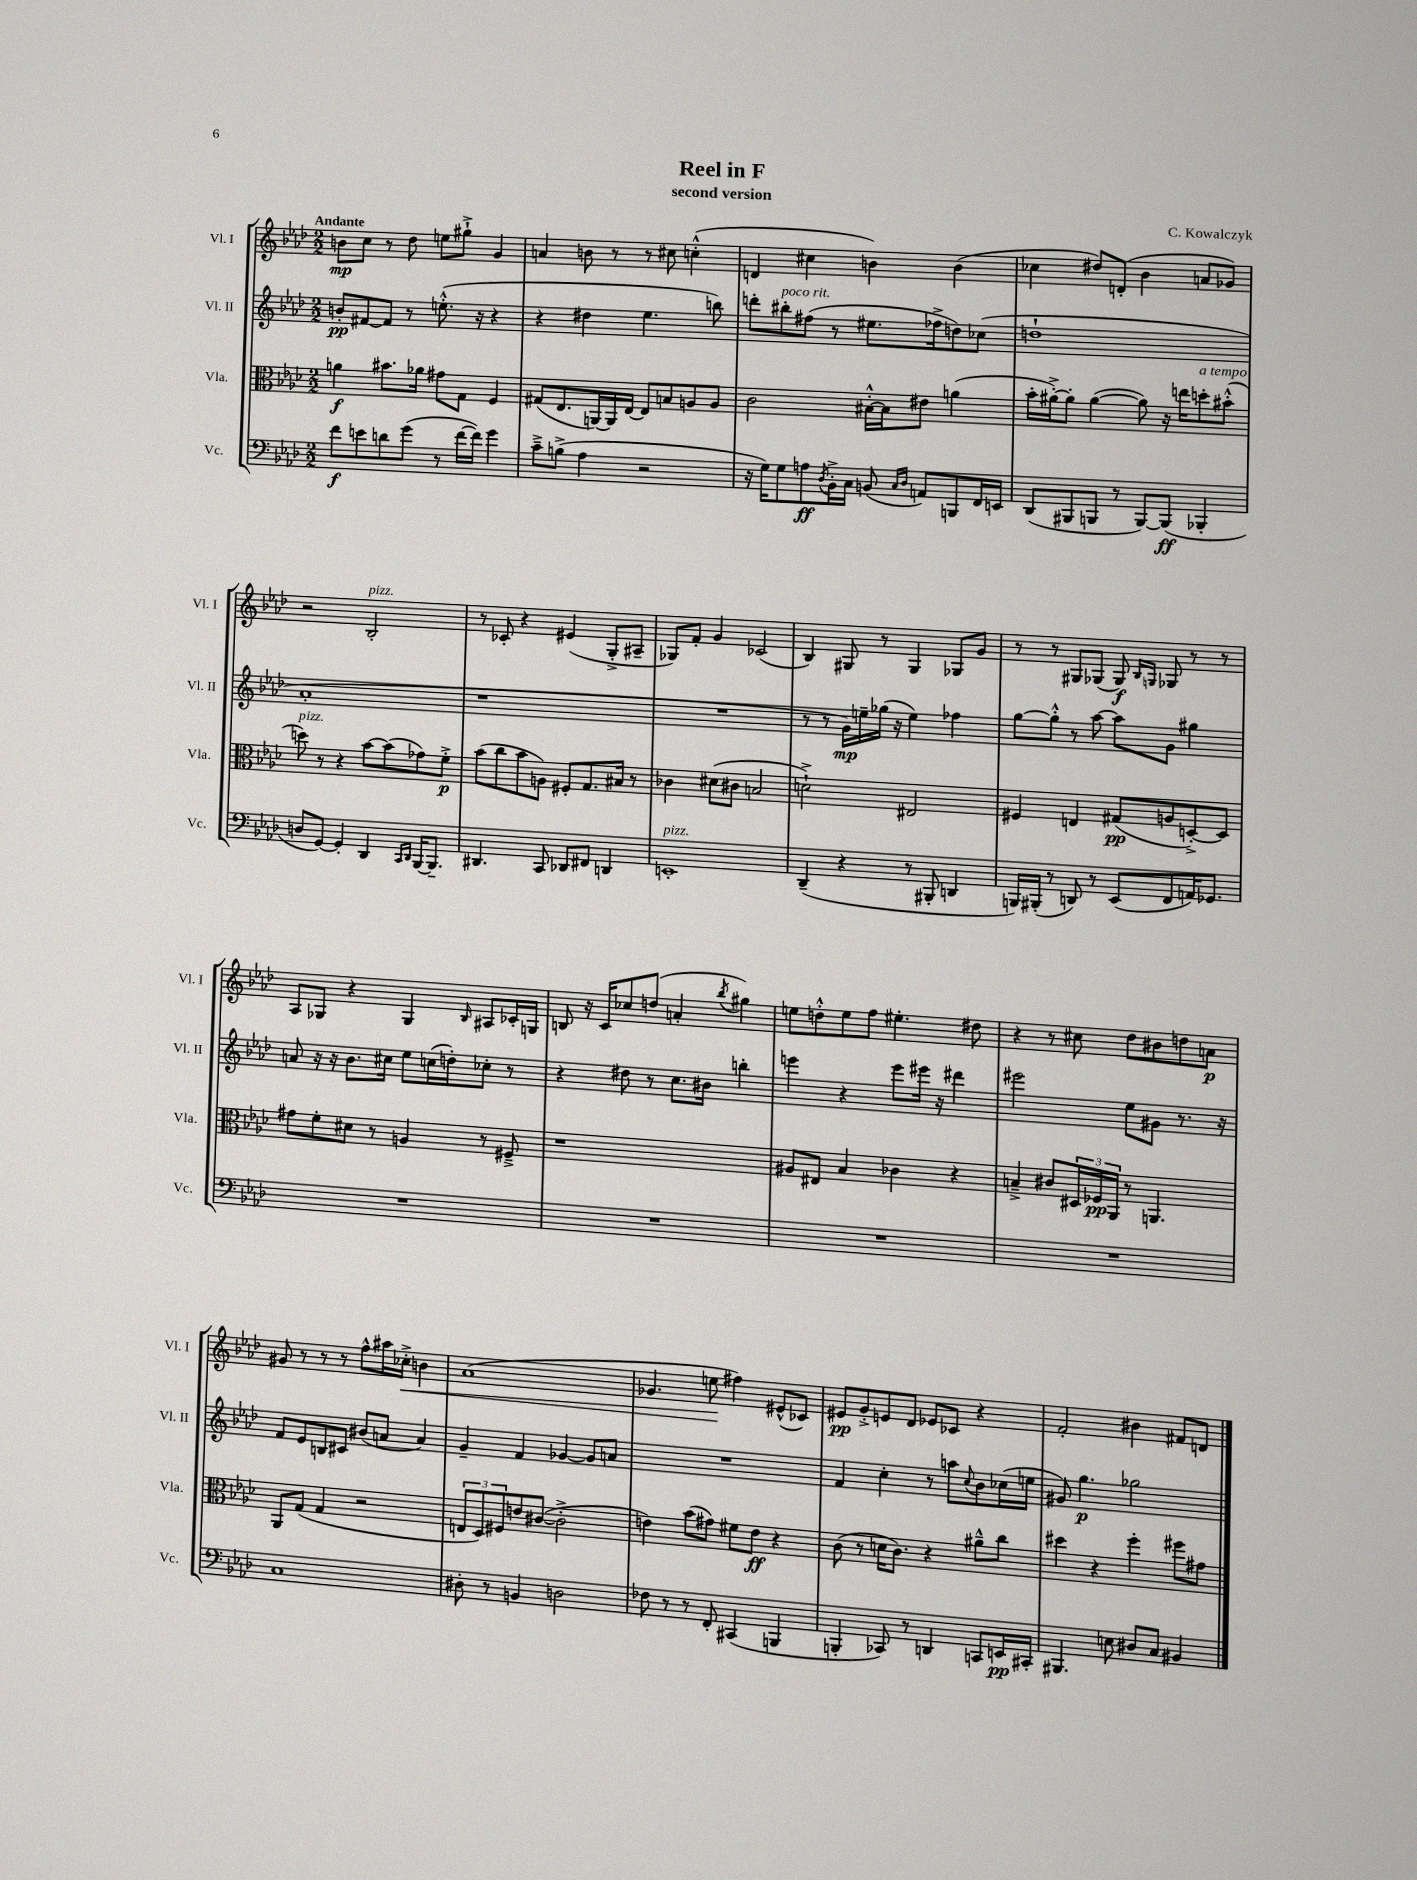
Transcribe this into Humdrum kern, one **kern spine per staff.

**kern	**kern	**kern	**kern
*staff4	*staff3	*staff2	*staff1
*clefF4	*clefC3	*clefG2	*clefG2
*k[b-e-a-d-]	*k[b-e-a-d-]	*k[b-e-a-d-]	*k[b-e-a-d-]
*M2/2	*M2/2	*M2/2	*M2/2
8f\L	4a\	8b'/L	8b\L
8e\	.	[8f#/	8cc\J
8d\	8.b#\L	8f#/]J	8r
(8g\J	.	8r	8dd-\
.	16a-\Jk	.	.
8r	8g#\L	(8.ee'^^\	8ee\L
[16f\LL	8G\J	.	8gg#`^\J
16f\]JJ)	.	16r	.
4g\	4F/	4r	4g/
=	=	=	=
8c~^\L	(8G#/L	4r	4a/
(8B^\J	8.E-/	.	.
4A-\	.	4dd#\	8b\
.	[16AA/L)	.	.
.	16AA/]	.	8r
.	[16E-/JJ	.	.
2r	8E-/]L	4.ee-\	8r
.	8B/	.	8cc#\
.	8A/	.	(4cc'^^\
.	8A/J	8bb\)	.
=	=	=	=
16r	2c\	8ddd'\L	4d/
16G\LK)	.	.	.
8G\	.	8bb#'\	.
8A\	.	(8ff#\J	4cc#\
8qD-/	.	.	.
16BB-'^\L	.	8r	.
16C\JJ	.	.	.
(8BB/	[16B#'^^\LL	8.ee#\L	4b\)
.	16B#\]J	.	.
16qqC/LL	.	.	.
16qqD-/JJ	.	.	.
8AA/L)	8e#\J	.	.
.	.	16ff-^\k	.
8BBB/	(4a\	8dd\)	(4b\
16FF/L	.	(8cc-\J	.
16EE/JJ	.	.	.
=	=	=	=
(8DD-/L	16b-'\LL	1dd`	4cc-\
.	[16a#'^\J)	.	.
8BBB#/	8a#'\]J	.	.
8BBB/J	([4a#\	.	8dd#/L)
8r	.	.	(8d'/J
[8BBB/L)	8a#\])	.	4b-\
(8BBB/]J	16r	.	.
.	16ee\LK	.	.
4BBB-'/	8dd'\	.	8a/L
.	(8b#'^^\J	.	8g-/J)
=	=	=	=
8D/L	8dd\)	1a-'	2r
[8GG/J)	8r	.	.
4GG'/]	4r	.	.
4DD-/	[8b-\L	.	2B-'/
.	(8b-\]	.	.
16qqCC/LL	.	.	.
16qqDD-/JJ	.	.	.
[16BBB-/LK	8g-\)	.	.
8.BBB-~/]J	.	.	.
.	8f'^\J	.	.
=	=	=	=
4.DD#/	(8b-\L	1r	8r
.	8cc\	.	8c-'/
.	8b-\	.	4r
8CC/	8A\J)	.	.
8DD-/L	8F#'/L	.	(4e#/
8FF#/J	8.G/	.	.
4DD/	.	.	8G'^/L
.	16B#/Jk	.	.
.	8r	.	8A#~/J
=	=	=	=
1EE'	4c-\	1r	8G-/L)
.	.	.	8f'/J
.	(8d#\L	.	4g/
.	8c#\J	.	.
.	2B/	.	(2c-/
=	=	=	=
(4DD-~/	2d`^\)	8r	4B-/)
.	.	8r	.
4r	.	16g\LL)	8G#/
.	.	16ee~\	.
.	.	(16gg-\JJ	8r
.	.	16r	.
8r	2E#/	4ee\)	4G#/
8BBB#'/	.	.	.
4DD/	.	4ff-\	8G-/L
.	.	.	8g/J
=	=	=	=
16BBB/LL)	4F#/	[8gg\L	8r
(16BBB#'/JJ	.	.	.
8r	.	8gg'^^\]J	8r
8DD/)	4E/	8r	8G#/L
8r	.	[8aa-\	(8G-/J
(8EE-/L	(8G#/L	8aa-\]L	8G-/)
.	.	.	16qqB-/LL
.	.	.	16qqG/JJ
8FF/	8A/	8g\J	8G-/
16AA/K)	[8D'^/)	4gg#\	8r
8.GG-/J	.	.	.
.	8D/]J	.	8r
=	=	=	=
1r	8g#\L	8a/	8A-/L
.	8f'\	16r	8G-/J
.	.	16r	.
.	8d#\J	8.b-\L	4r
.	8r	.	.
.	.	16cc#\Jk	.
.	4A/	8ee-\L	4G-/
.	.	(16cc\L	.
.	.	16dd'\J)	.
.	.	.	16qqB-/
.	8r	8cc-'\J	8A#/L
.	8F#~^/	8r	16c-'/L
.	.	.	16G/JJ
=	=	=	=
1r	1r	4r	8B/
.	.	.	16r
.	.	.	16c/LK
.	.	8dd#\	8cc-/
.	.	8r	(8dd/J
.	.	8.cc\L	4a'/
.	.	16b#\Jk	.
.	.	.	8qbb-/
.	.	4bb'\	4gg#\)
=	=	=	=
1r	8A#/L	4eee\	8ee\L
.	8E#/J	.	8dd'^^\
.	4B-/	4r	8ee\
.	.	.	8ff\J
.	4c-\	8eee\L	4.ee#'\
.	.	16eee#\Jk	.
.	.	16r	.
.	4r	4ddd#\	.
.	.	.	8dd#\
=	=	=	=
1r	4B~^/	2eee#\	4r
.	8c#/L	.	8r
.	24D#/L	.	8cc#\
.	24F-/	.	.
.	24AA-/JJ	.	.
.	8r	8ee-\L	8dd-\L
.	4.AA/	8g#\J	8b#\
.	.	8.r	8dd\
.	.	.	8a\J
.	.	16r	.
=	=	=	=
1C	8AA-/L	8f/L	8g#/
.	(8G/J	8e-/	8r
.	4G/	8B/	8r
.	.	8c#/J	8r
.	2r	(8b#/L	8ff^^\L
.	.	8a/J	16aa#\L
.	.	.	16cc-'^\JJ
.	.	4a/)	4b\
=	=	=	=
8D#'\	12E/L	4g~/	(1a-
.	12D-/)	.	.
8r	.	.	.
.	12F#/	.	.
4BB/	8e/	4f/	.
.	([8c#/J	.	.
2D\	2c#'^\]	[4g-/	.
.	.	8g-/]L	.
.	.	8a/J	.
=	=	=	=
8F-\	4e\)	1r	4.g-/
8r	.	.	.
8r	(8b-\L	.	.
8FF'/	8g#\J)	.	8ee\
(4CC#/	8f#\L	.	4ff#\)
.	8e\J	.	.
4BBB/	4r	.	(8e#^^/L
.	.	.	8c-/J)
=	=	=	=
4BBB'/	(8c\	4f/	8e#/L
.	8r	.	8g'^/
8CC-/)	16d\LK	4cc'\	8e/
.	8.c\J)	.	.
8r	.	.	8d-/J
4DD/	4r	8r	8e-/L
.	.	8aa\L	8c-/J
.	.	8qqcc/	.
8CC/L	8a#~^^\L	8b-\	4r
16EE/L	8cc\J	(16cc-\L	.
16CC#'/JJ	.	16ee\JJ	.
=	=	=	=
4.BBB#/	4dd#\	8g#/)	2f'/
.	.	4.gg\	.
.	4r	.	.
8E\	.	.	.
8D#/L	4ff'\	2gg-\	4b#\
8C/J	.	.	.
4BB#/	8ff#\L	.	8f#/L
.	8g#\J	.	8d/J
==	==	==	==
*-	*-	*-	*-
